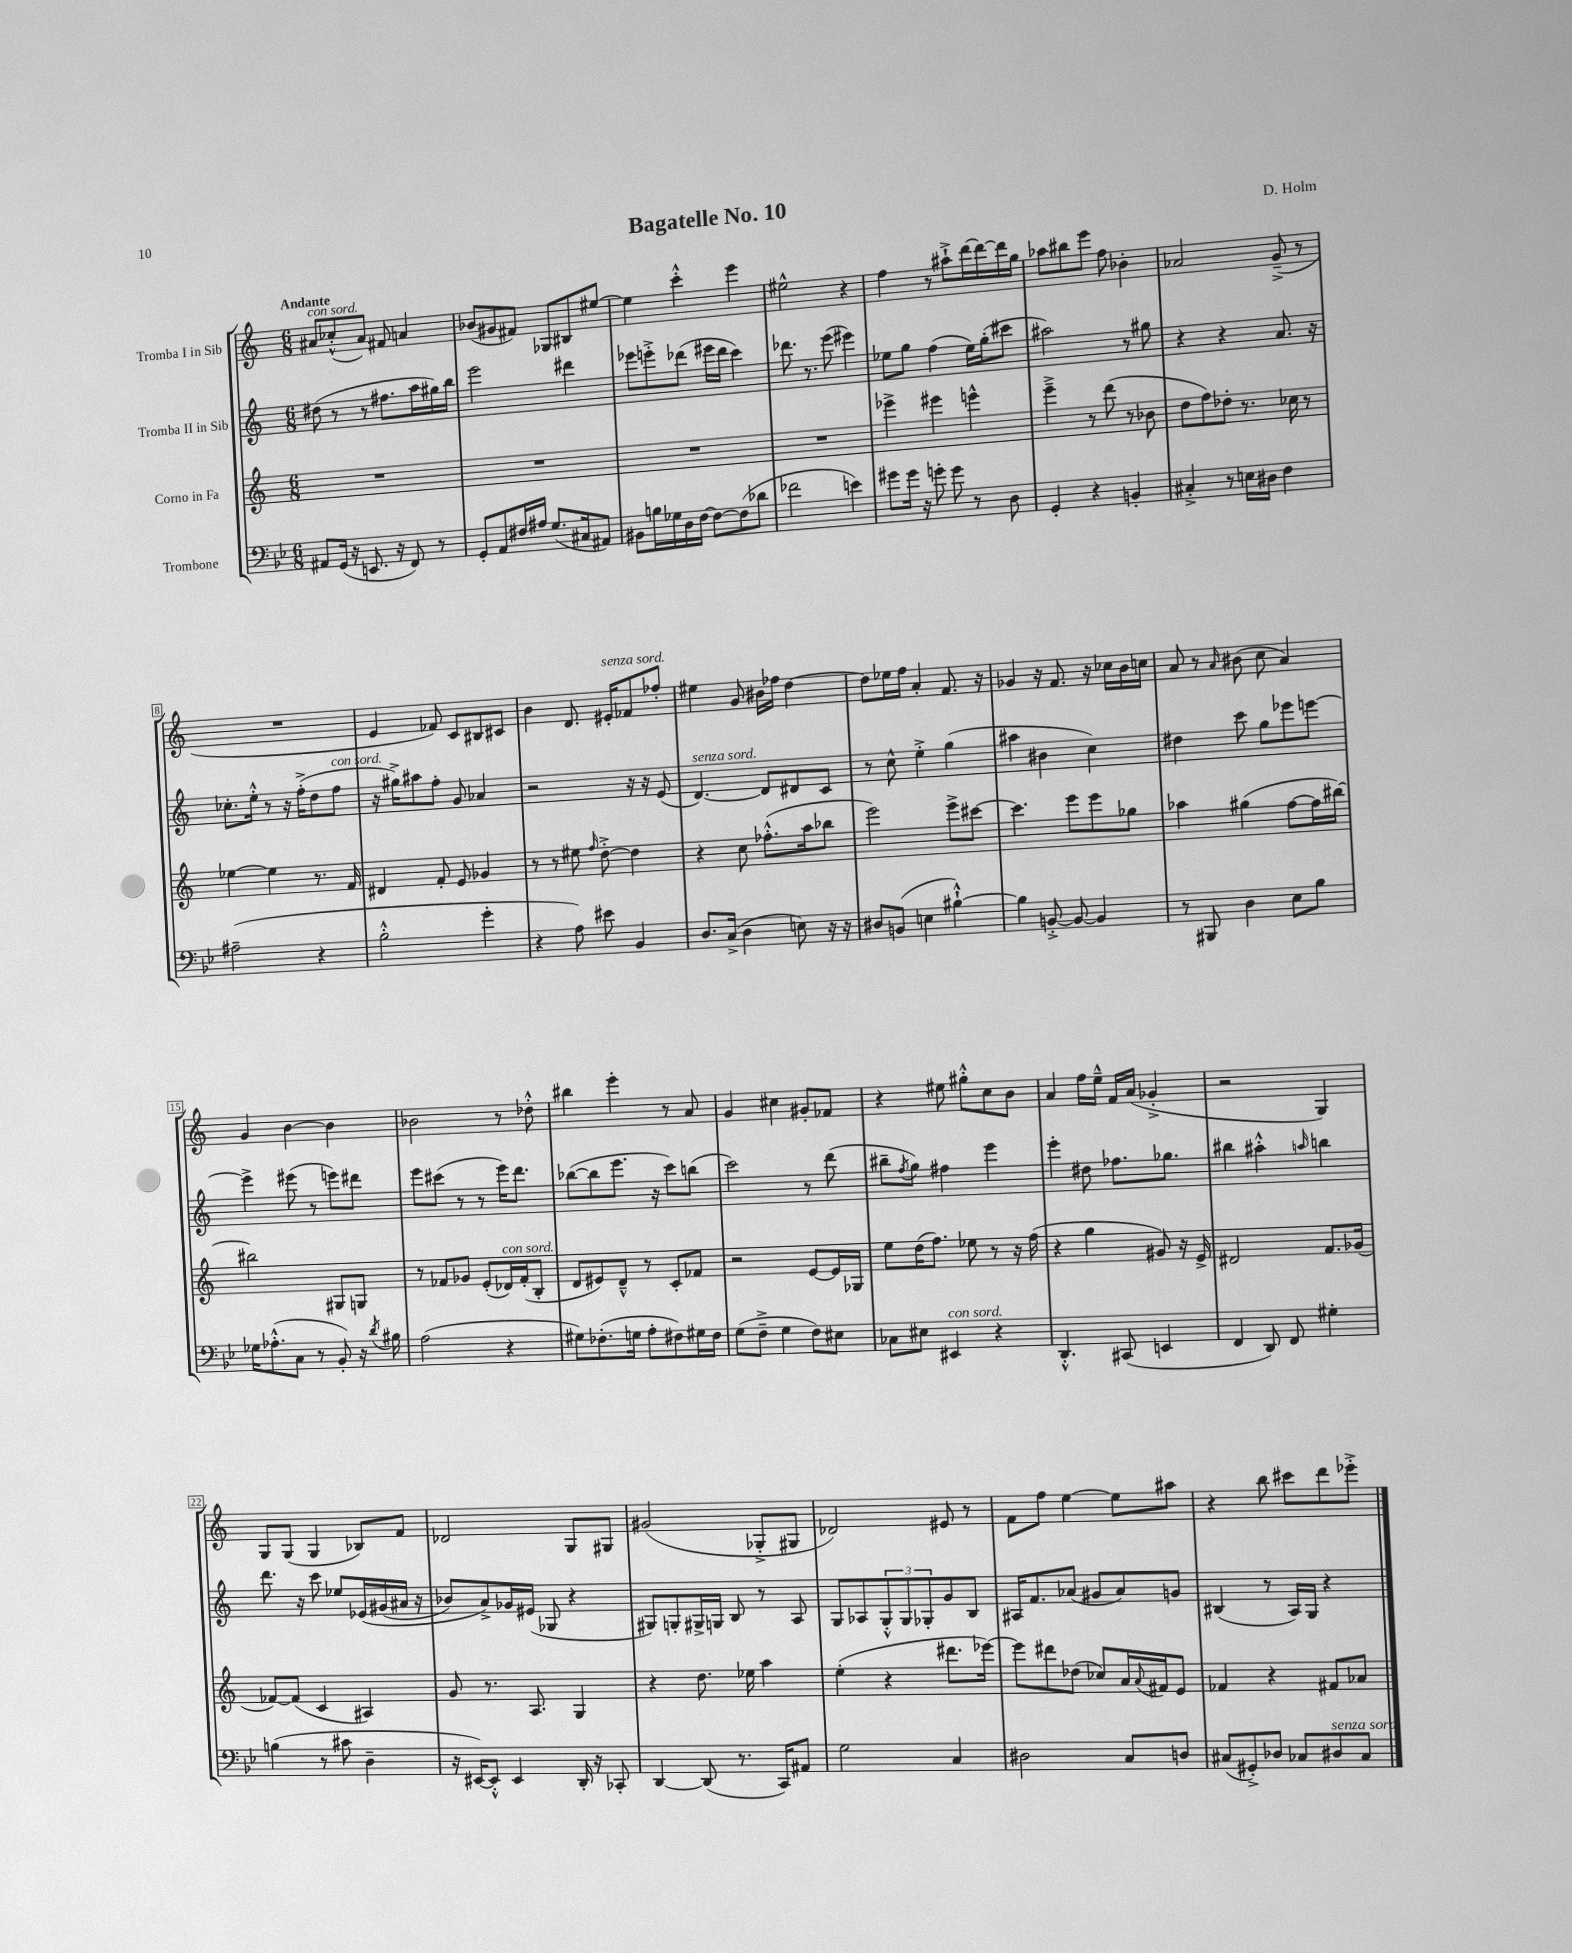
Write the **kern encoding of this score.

**kern	**kern	**kern	**kern
*part4	*part3	*part2	*part1
*staff4	*staff3	*staff2	*staff1
*I"Trombone	*I"Corno in Fa	*I"Tromba II in Sib	*I"Tromba I in Sib
*clefF4	*clefG2	*clefG2	*clefG2
*k[b-e-]	*k[]	*k[]	*k[]
*M6/8	*M6/8	*M6/8	*M6/8
=1	=1	=1	=1
!	!	!	!LO:TX:a:B:t=Andante
!	!	!	!LO:TX:a:i:t=con sord.
8AA#X/L	2.r	(8dd#X\	8a#X/L
(16GG/Jk	.	8r	(8cc-X'^^/
16r	.	.	.
8.EEn/	.	8r	8a#/J)
.	.	8.ff#X\L	8f#X/
16r	.	.	.
8FF/)	.	.	4an/
.	.	16aa\L	.
8r	.	16gg#X\)	.
.	.	16bb\JJ	.
=2	=2	=2	=2
8GG'/L	2.r	2eee\	(8b-X/L
8AA/	.	.	8g#X/
16F#X/L	.	.	8f#X/J)
16A#X/JJ	.	.	.
(8.G/L	.	.	8G-X/L
.	.	4ddd#X\	8B#X/
16C#X/k	.	.	.
8AA#X/J)	.	.	[8ee#X/J
=3	=3	=3	=3
8BB#X\L	2.r	8eee-X\L	4ee#\]
16Bn\L	.	8eeen'^\	.
16G-X\	.	.	.
16D\	.	(8ddd-X\J	4ccc'^^\
[16F\JJ	.	.	.
8F\L_	.	16eee#X\LL	.
.	.	16ddd-\JJ	.
(8F\]	.	4ccc\)	4eee\
8d-X\J	.	.	.
=4	=4	=4	=4
2f-X\	2.r	8.ddd-X\	2ee#X^^\
.	.	8.r	.
.	.	(8eee\	.
4en\)	.	4eee#X\)	4r
=5	=5	=5	=5
8g#X\L	4eee-X^\	8ee-X\L	4ff\
16g#\Jk	.	8gg\J	.
16r	.	.	.
8gn'\	4eee#X\	(4ff\	8r
8g\	.	.	8aa#X`^\L
8r	4eeen^^\	16ee-\LL)	[16ddd\L
.	.	(16gg'\J	16ddd\_
8D\	.	8ccc#X\J	16ddd\]
.	.	.	16gg\JJ
=6	=6	=6	=6
4GG'/	4eee~^\	2aa#X\)	8aa-X\L
.	.	.	8bb#X\
4r	8r	.	8eee\J
.	(8ddd\	.	8ff\
4BBn'/	8r	8r	4b-X'\
.	8b-X\	8gg#X\	.
=7	=7	=7	=7
4C#X'^/	8dd\L	4r	2a-X/
.	8ff\)	.	.
8r	8dd-X'\J	4r	.
16En\LL	8.r	.	.
16D#X\JJ	.	.	.
4F\	.	8.a/	(8g~^/
.	16cc-X\	.	.
.	8r	.	8r
.	.	16r	.
!!LO:LB:g=z
=8	=8	=8	=8
(2A#X~\	[4ee-X\	8.cc-X'\L	2.r
.	.	16ee'^^\Jk	.
.	4ee-\]	8r	.
.	.	16r	.
.	.	(16ff'^\KL	.
4r	8.r	8dd\	.
!	!	!LO:TX:a:i:t=con sord.	!
.	.	8ff\J	.
.	16f/	.	.
=9	=9	=9	=9
2B-'^^\	4d#X/	16r	4e/
.	.	16gg#X^\KL)	.
.	.	8aa#X\	.
.	8f'/	8ff'\J	8f-X/)
.	8e/	8g/	8c/L
4g'\	4g-X/	4a-X/	8B#X/
.	.	.	8c#X/J
=10	=10	=10	=10
4r	8r	2r	4b\
.	8r	.	.
8A\)	8ee#X\	.	8.d/
.	16qqff/	.	.
8e#X\	[8dd'^\	.	.
!	!	!	!LO:TX:a:i:t=senza sord.
.	.	.	16e#X'/KL
4BB-/	4dd\]	16r	8f-X/
.	.	16r	.
.	.	(8e/	8ff-X'/J
=11	=11	=11	=11
!	!	!LO:TX:a:i:t=senza sord.	!
8.D/L	4r	[4.d/)	4ee#X\
(16C^/Jk	.	.	.
4D\	8cc\	.	8g/
.	(8.ff-X'^^\L	8d/L]	16b#X\LL
.	.	.	16ff-X\JJ
8En\)	.	8d#X/	[4dd\
.	16aa\k	.	.
16r	8bb-X\J	8c/J	.
16r	.	.	.
=12	=12	=12	=12
8D#X/L	2eee\)	8r	8dd\L]
(8BBn/J	.	8cc^^\	16ee-X\L
.	.	.	16ff\JJ
4En\	.	4ee'^\	4a'/
[4B#X`^^\)	8eee^\L	(4gg\	8.f/
.	[8ccc#X\J	.	.
.	.	.	16r
=13	=13	=13	=13
4B#\]	4.ccc#\]	4aa#X\	4g-X/
[8BBn'^/	.	4b#X\	16r
.	.	.	8.f/
8BB/_	8eee\L	.	.
4BB/]	8eee\	4cc\)	16r
.	.	.	16cc-X\LL
.	8gg-X\J	.	16b\
.	.	.	16ccn\JJ
=14	=14	=14	=14
8r	4aa-X\	4dd#X\	8a/
8BBB#X/	.	.	8r
.	.	.	16qqa/
4D\	(4gg#X\	8ccc\	(8b#X\
.	.	8gg\L	8cc\
8E-\L	[8ff\L	8eee-X\	4a/)
8B-\J	16ff\L]	[8eeen\J	.
.	[16bb#X\JJ)	.	.
!!LO:LB:g=z
=15	=15	=15	=15
16G-X\KL	2bb#X\]	4eee^\]	4g/
(8.A-X'^^\	.	.	.
8C\J	.	(8eee#X\	[4b\
8r	.	8r	.
8BB-'/)	8G#X/L	8eeen\L)	4b\]
16r	8Gn/J	8ddd#X\J	.
8qd/	.	.	.
16B#X\	.	.	.
=16	=16	=16	=16
(2A\	8r	8eee\L	2b-X\
.	8f-X/L	(8ccc#X\J	.
.	8g-X/J	8r	.
.	(8e'/L	8r	.
!	!LO:TX:a:i:t=con sord.	!	!
4r	16d-X/L)	16eee\KL)	8r
.	(16f-'/J	8.ddd\J	.
.	8B'/J	.	8dd-X'^^\
=17	=17	=17	=17
8G#X\L)	8d/L	([8bb-X\L	4bb#X\
(8.F-X'\	8e#X/)	8bb-\]	.
.	8d~^^/J	8.eee\J	4eee'\
16Gn\Jk	.	.	.
8A'\L	8r	.	.
.	.	16r	.
8F#X\)	8c'/L	8ccc\L)	8r
16G#X\L	8f-X/J	(8bbn\J	8a/
16F#\JJ	.	.	.
=18	=18	=18	=18
(8G\L	2r	2ccc\)	4g/
8F~^\J	.	.	.
4G\	.	.	4cc#X\
8F\L)	[8e/L	8r	8g#X'/L
8E#X\J	16e/L]	(8ddd\	8f-X/J
.	16G-X/JJ	.	.
=19	=19	=19	=19
8C-X\L	8ee\L	8bb#X~\L	4r
.	.	8qff/	.
8E#X\J	(16dd\K	8gg\J)	.
.	8.ff\J)	.	.
!LO:TX:a:i:t=con sord.	!	!	!
4EE#X/	.	4ff#X\	8ee#X\
.	8ee-X\	.	8gg#X'^^\L
4r	8r	4eee\	8cc\
.	16r	.	8b\J
.	(16ff\	.	.
=20	=20	=20	=20
4.DD'^^/	4r	4eee'\	4a/
.	4gg\	8dd#X\	16ff\LL
.	.	.	16ee~^^\JJ
(8CC#X/	.	8.ff-X\L	16f/LL
.	.	.	(16a/JJ
4EEn/	8g#X/)	.	4g-X'^/
.	.	8.gg-X\J	.
.	16r	.	.
.	16e^/	.	.
=21	=21	=21	=21
4FF/	2d#X/	4bb#X\	2r
8DD/)	.	4aa#X'^^\	.
8FF/	.	.	.
.	.	16qqaan/	.
4G#X'\	8.f/L	4bbn\	4G/)
.	(16g-X/Jk	.	.
!!LO:LB:g=z
=22	=22	=22	=22
(4Bn\	[8f-X/L)	8.ddd\	8G/L
.	(8f-/J]	.	(8G/J
.	.	16r	.
8r	4c/	8ccc\	4G/
8c#X\	.	8ee-X/L	.
4D~\	4A#X/)	(16e-X/L	8B-X/L)
.	.	(16g#X/	.
.	.	16a#X/JJ	8f/J
.	.	16r	.
=23	=23	=23	=23
16r	8g/	8b-X/L)	2d-X/
[16EE#X/KL)	.	.	.
8EE#'^^/J]	8.r	8a^/)	.
4EE#/	.	16g-X/L	.
.	8.A/	(16e#X/JJ	.
.	.	8G-X/	.
16DD'/	4G/	4r	8G/L
16r	.	.	.
8CC-X'/	.	.	8G#X/J
=24	=24	=24	=24
[4DD/	4r	8G#X/L)	(2g#X/
.	.	8Gn'/	.
(8DD/]	8.dd\	16G#X^/L	.
.	.	16Gn/JJ	.
8.r	.	8B/	.
.	16ee-X\	.	.
.	4aa\	8r	8G-X'^/L
16CC/KL)	.	.	.
8AA#X/J	.	8A/	8G#X/J
=25	=25	=25	=25
2G\	(4ee'\	8G/L	2d-X/)
.	.	8A-X/	.
.	4r	12G'^^/	.
.	.	12G/	.
.	.	12G-X'/	.
4C/	8.ddd#X\L	8g/	8e#X/
.	.	8B/J	8r
.	[16eee-X\Jk)	.	.
=26	=26	=26	=26
2D#X\	8eee-\L]	16A#X/KL	8f\L
.	.	8.f/	.
.	8ddd#X\	.	8ff\J
.	(8dd-X\J	(8a-X/J	[4ee\
.	8cc-X/L)	8g#X/L	.
8C/L	16a/L	8a-/)	8ee\L]
.	8qqa/	.	.
.	16f#X/J	.	.
8Dn/J	8e/J	8gn/J	8aa#X\J
=27	=27	=27	=27
(8C#X/L	4f-X/	(4B#X/	4r
8GG#X'^/)	.	.	.
8D-X/J	4r	8r	8bb\
8C-X/L	.	16A/LL)	8ccc#X\L
.	.	16G/JJ	.
!LO:TX:a:i:t=senza sord.	!	!	!
8D#X/	8f#X/L	4r	8ddd\
8C-/J	8a-X/J	.	8eee-X'^\J
==	==	==	==
*-	*-	*-	*-
